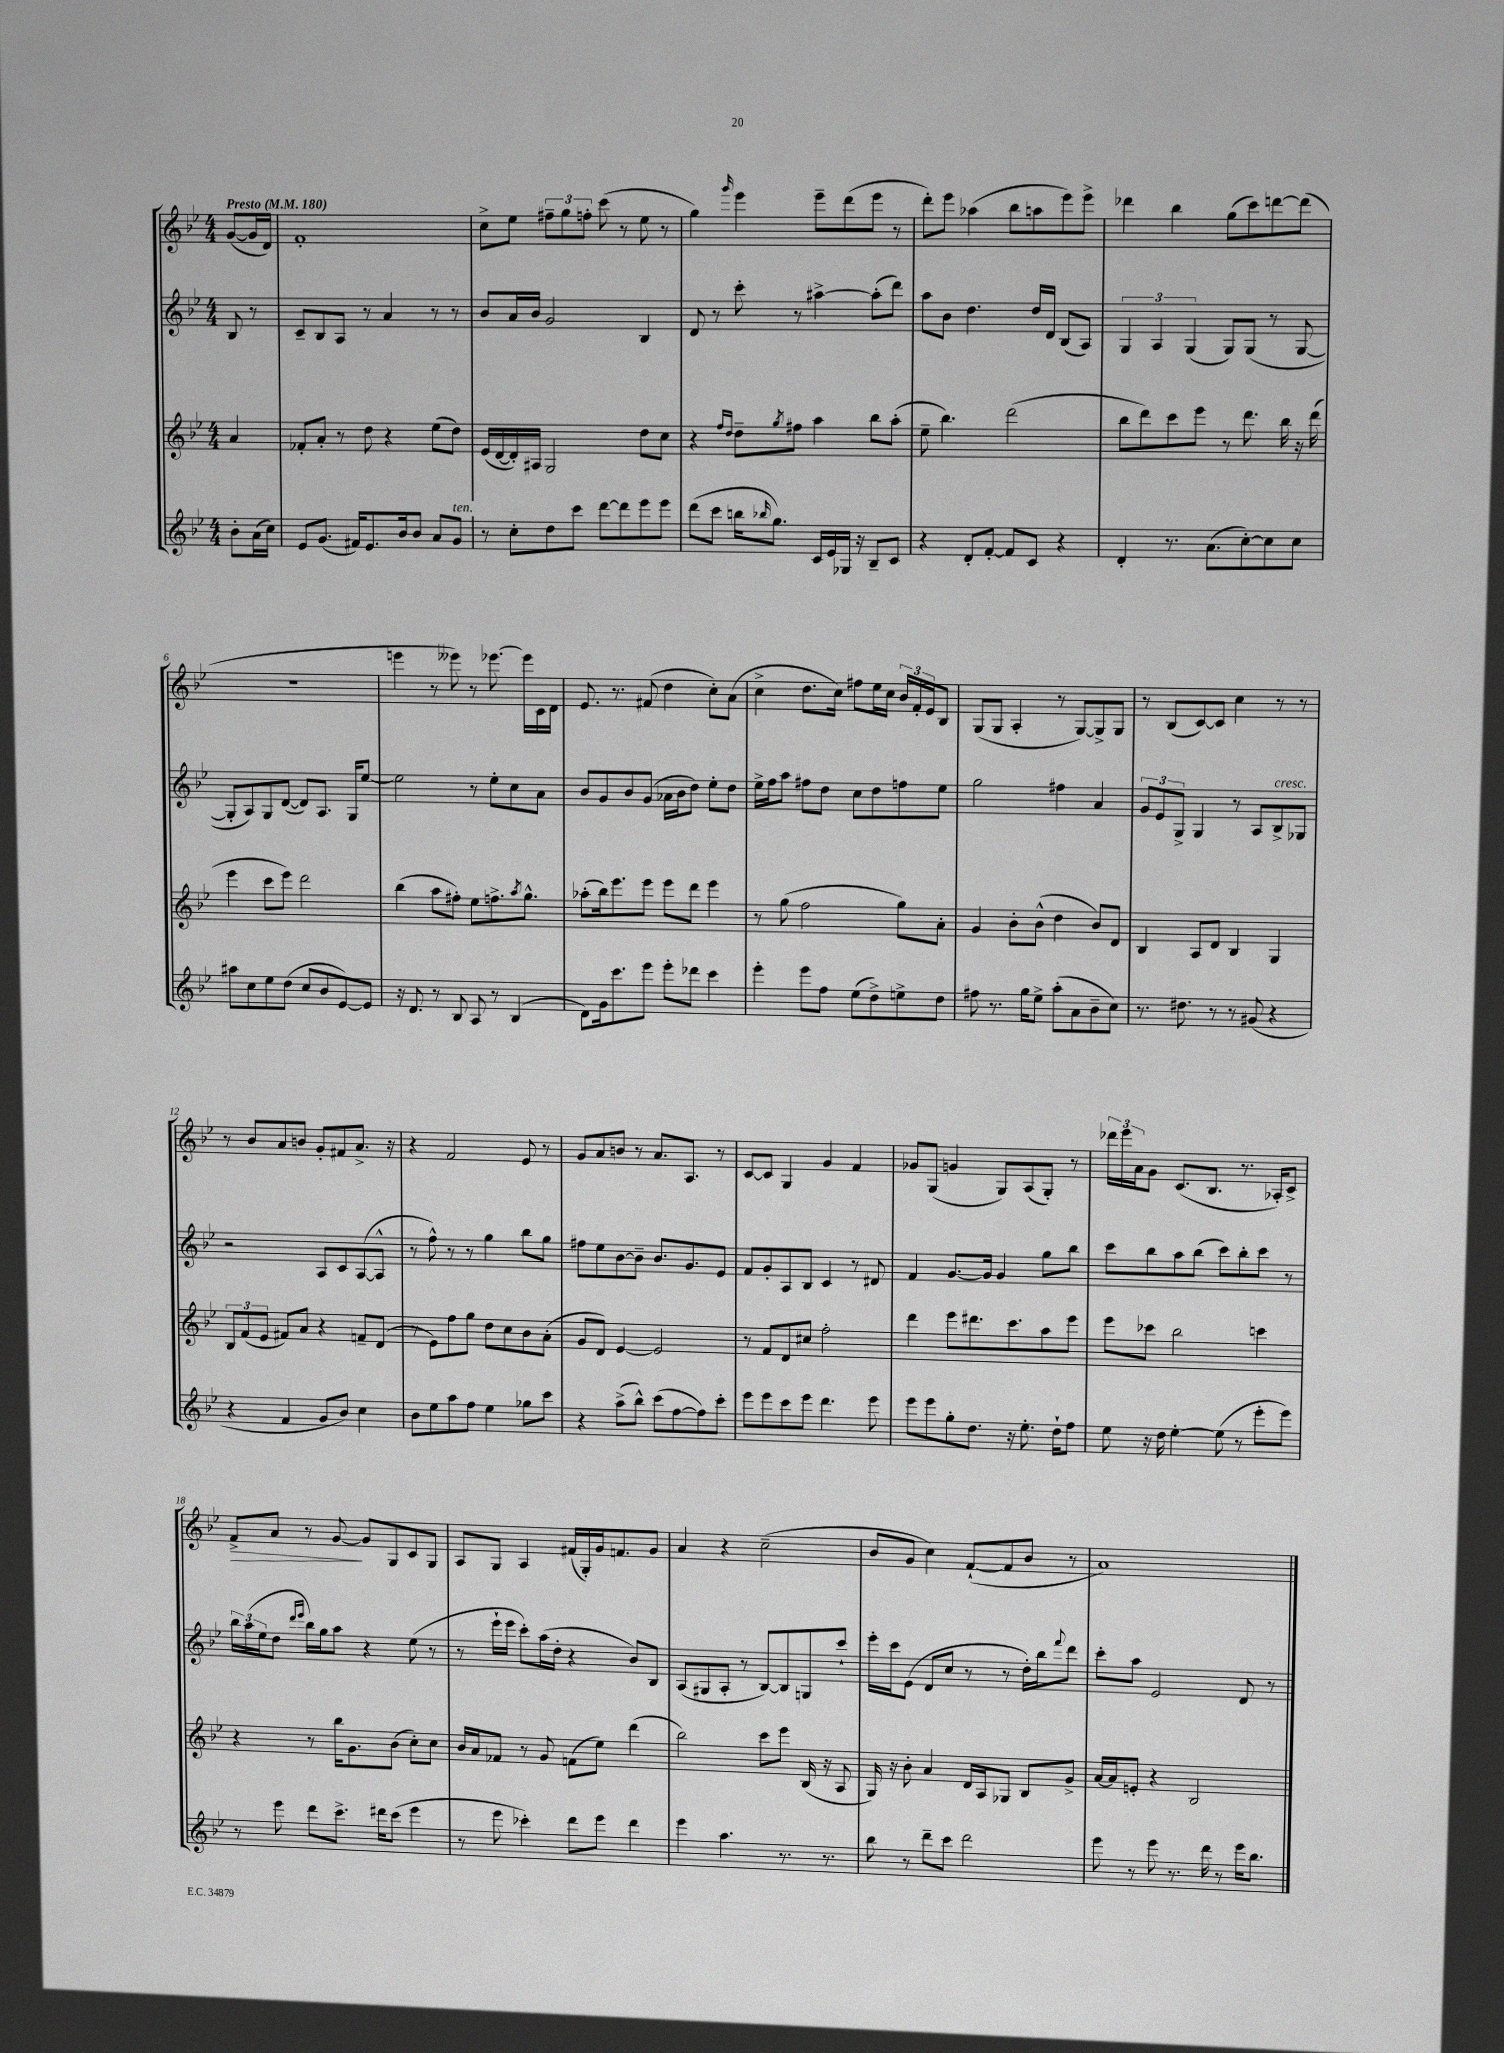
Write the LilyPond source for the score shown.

<<
\new StaffGroup <<
\new Staff = "s0" {
    \clef treble \key bes \major \numericTimeSignature \time 4/4 \partial 4 \tempo "Presto" 4 = 180
    g'8~( g'16 d'16) |
    f'1-. |
    c''8-> ees''8 \tuplet 3/2 { fis''8-- g''8 f''8-. } c'''8( r8 ees''8 r8 |
    g''4) \grace { g'''16 } ees'''4 ees'''8-- d'''8( ees'''8 r8 |
    d'''8-.) ees'''8 aes''4( bes''8 a''8 ees'''8) ees'''8-> |
    des'''4 bes''4 g''8( c'''8) d'''8~ d'''8( |
    r1 |
    e'''4 r8 eeses'''8) r8 ees'''8.~ ees'''16 c'16 d'16 |
    ees'8. r8. fis'8( d''4 c''8-.) a'8( |
    c''4-> d''8. c''16) fis''8 ees''16 c''16 \tuplet 3/2 { bes'16 f'16-. ees'16 } bes8 |
    g8( g8 a4-. r8 g8~) g8-> g8 |
    r8 bes8( c'8~) c'8 c''4 r8 r8 |
    r8 bes'8 a'8 b'8 g'8-. fis'8 a'8.-> r16 |
    r4 f'2 ees'8 r8 |
    g'8 a'8 b'8 r8 a'8. a8. r8 |
    c'8~ c'8 g4 g'4 f'4 |
    ges'8 g8( g'4 g8) a8( g8-.) r8 |
    \tuplet 3/2 { des'''16 ees'''16 a'16 } g'8 c'8.( bes8. r8. aes16-.) c'8-> |
    f'8->\> a'8 r8 g'8~\! g'8 g8 c'8 g8 |
    a8 g8 a4 fis'16( g16-.) g'16 f'8. g'8 |
    a'4 r4 c''2--( |
    bes'8 g'8 c''4) f'8~-!( f'8 bes'8 r8 |
    a'1) \bar "|." |
}
\new Staff = "s1" {
    \clef treble \key bes \major \numericTimeSignature \time 4/4 \partial 4
    bes8 r8 |
    c'8-- bes8 a8 r8 a'4 r8 r8 |
    bes'8 a'16 bes'16 g'2 bes4 |
    d'8 r8 c'''8-. r8 ais''4~-> ais''8-.( d'''8) |
    a''8 bes'8 d''4. d''16 d'16 bes8( a8) |
    \tuplet 3/2 { g4 a4 g4( } g8) g8( r8 g8~ |
    g8-. a8) g8 d'8~( d'8) a8. g16 ees''8~ |
    ees''2 r8 ees''8-. c''8 a'8 |
    bes'8 g'8 bes'8 g'8( aes'16 bes'16 d''8) ees''8-. d''8 |
    ees''16-> f''16 a''8 fis''8 d''8 c''8 d''8 f''8 ees''8 |
    g''2 fis''4 a'4 |
    \tuplet 3/2 { g'8 ees'8 g8-> } g4 r8 a8 bes8->^\markup { \italic "cresc." } ges8 |
    r2 a8 c'8 a8~( a8-^ |
    r8 f''8-^) r8 r8 g''4 bes''8 g''8 |
    fis''8 ees''8 bes'8~ bes'8-- bes'8. g'8. ees'8 |
    f'8 g'8-. a8 bes8 c'4 r8 dis'8 |
    f'4 g'8.~ g'16 g'4 g''8 bes''8 |
    c'''8 bes''8 a''8 bes''8( c'''8) bes''8-. c'''8 r8 |
    \tuplet 3/2 { bes''16 a''16( ees''16 } d''8 \grace { d'''16 ees'''16 } bes''16) g''16 a''8 r4 ees''8( r8 |
    r8 ees'''16-! ees'''16 c'''8-.) a''16( d''16-. r4 bes'8) bes8 |
    a8( gis8 a8-. r8 bes8~) bes8 g8 c'''8-! |
    ees'''16-. c'''16 ees'8( d'8 c''8 r8 r8 d''16-.) bes''16 \appoggiatura { f'''8 } d'''8 |
    c'''8-. a''8 ees'2 d'8 r8 \bar "|." |
}
\new Staff = "s2" {
    \clef treble \key bes \major \numericTimeSignature \time 4/4 \partial 4
    a'4 |
    fes'8-. a'8-. r8 d''8 r4 ees''8( d''8) |
    ees'16( d'16~ d'16-.) ais16 g2 d''8 c''8 |
    r4 \grace { f''16 d''16 } d''8-- \acciaccatura { g''8 } fis''8 a''4 bes''8 a''8-.( |
    ees''8-- bes''4.) d'''2( |
    bes''8 d'''8) c'''8 ees'''8 r8 d'''8. bes''16 r16 d'''16( |
    ees'''4 c'''8 ees'''8) d'''2 |
    bes''4( a''8 fis''8-.) ees''8 f''8.-> \acciaccatura { a''8 } g''8.-^ |
    aes''8-.( bes''16) ees'''8. ees'''8 ees'''8 d'''8 ees'''4 |
    r8 g''8( f''2 g''8) a'8-. |
    g'4 bes'8-. bes'8-^( d''4 bes'8) d'8 |
    bes4 a8 d'8 bes4 g4 |
    \tuplet 3/2 { bes8 f'8( ees'8 } fis'8) a'8 r4 f'8-- d'8( |
    r8 ees'8) f''8 g''8 d''8 c''8 bes'8 a'8-.( |
    g'8 d'8) ees'4~ ees'2 |
    r8 f'8 d'8 cis''8 f''2-. |
    d'''4 ees'''8 dis'''8. c'''8. a''8 ees'''8 |
    ees'''8 ces'''8 bes''2 c'''4 |
    r4 r8 bes''16 g'8. bes'8( c''8-.) c''8 |
    bes'16 a'16 fes'8 r8 g'8 f'8( ees''8) d'''4( |
    bes''2) c'''8 ees'''8 bes16( r16 a8 |
    g16) r16 bes'8-. a'4 d'16 a16 ges8 bes8 g'8-> |
    a'16~ a'16 e'8-. r4 bes2 \bar "|." |
}
\new Staff = "s3" {
    \clef treble \key bes \major \numericTimeSignature \time 4/4 \partial 4
    bes'8-. a'16( c''16) |
    ees'8 g'8.( fis'16) ees'8. bes'16 bes'8 a'8 g'8^\markup { \italic "ten." } |
    r8 c''8-. d''8 c'''8 d'''8~ d'''8 ees'''8 ees'''8 |
    d'''8( c'''8 b''16 \grace { bes''16 } g''8.) c'16 ees'16 ges16 r16 bes8-- c'8 |
    r4 d'8-. f'8~-. f'8 c'8 r4 |
    d'4-. r8. a'8.( c''8~-.) c''8 c''8 |
    ais''8 c''8 ees''8 d''8( c''8 bes'8 ees'8~) ees'8 |
    r16 d'8. r8 bes8 a8 r8 bes4( |
    d'8) g'16 c'''8. ees'''8 ees'''8-. des'''8 c'''4 |
    ees'''4-. ees'''8 f''8 ees''8( d''8->) e''8-> d''8 |
    fis''8 r8. g''16 ees''8-> a''8-.( a'8 bes'8-- c''8) |
    r8. dis''8. r8 r8 gis'8( r4 |
    r4 f'4 g'8 bes'8) c''4 |
    bes'8 ees''8 a''8 f''8 ees''4 ges''8 c'''8 |
    r4 a''8->( bes''8-^) c'''8( f''8~ f''8) c'''8-. |
    ees'''8 ees'''8 c'''8 ees'''8 d'''4. ees'''8 |
    ees'''8 ees'''8 g''8-. d''8. r16 ees''8.-. d''16-! f''8 |
    ees''8 r16 d''16 ees''4~-. ees''8( r8 ees'''8-. ees'''8) |
    r8 ees'''8 d'''8 c'''8.-> dis'''16 c'''8( ees'''4 |
    r8 ees'''8 ces'''4-.) d'''8 ees'''8 d'''4 |
    ees'''4 a''4. r8. r8. |
    bes''8 r8 d'''8-- c'''8 d'''2 |
    ees'''8 r8 ees'''8 r8. d'''16 r8 ees'''16 bes''8. \bar "|." |
}
>>
>>
